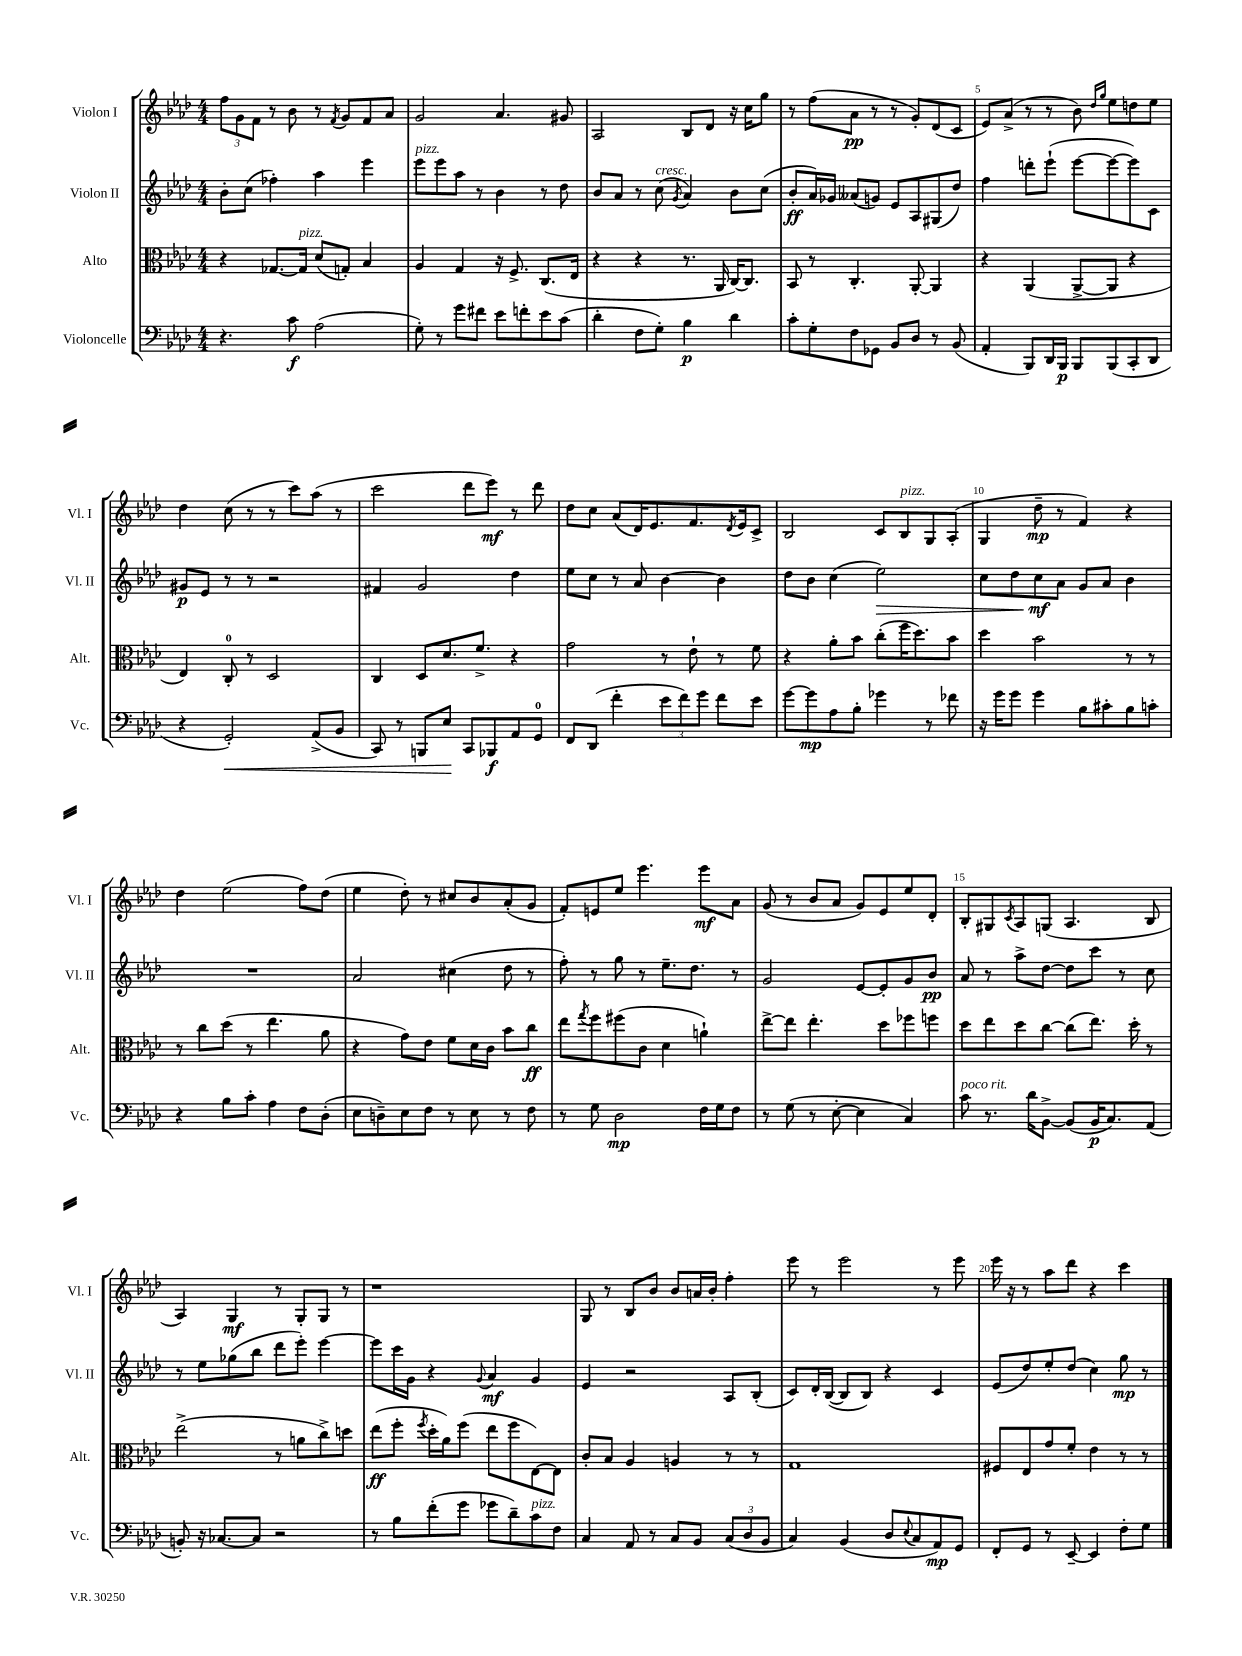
<<
\new StaffGroup <<
\new Staff = "s0" \with { instrumentName = "Violon I" shortInstrumentName = "Vl. I" } {
    \clef treble \key aes \major \numericTimeSignature \time 4/4
    \tuplet 3/2 { f''8 g'8 f'8 } r8 bes'8 r8 \acciaccatura { f'8 } g'8 f'8 aes'8 |
    g'2 aes'4. gis'8 |
    aes2 bes8 des'8 r16 c''16 g''8 |
    r8 f''8( aes'8\pp r8 r8 g'8-.) des'8( c'8 |
    ees'8) aes'8->( r8 r8 bes'8) \grace { des''16 g''16 } ees''8 d''8 ees''8 |
    des''4 c''8( r8 r8 c'''8) aes''8( r8 |
    c'''2 des'''8 ees'''8\mf) r8 des'''8 |
    des''8 c''8 aes'8( des'16) ees'8. f'8. \acciaccatura { des'8 } ees'16 c'8-> |
    bes2 c'8 bes8^\markup { \italic "pizz." } g8 aes8-.( |
    g4 des''8--\mp r8 f'4) r4 |
    des''4 ees''2( f''8) des''8( |
    ees''4 des''8-.) r8 cis''8 bes'8 aes'8-.( g'8 |
    f'8-.) e'8 ees''8 ees'''4. ees'''8\mf aes'8 |
    g'8( r8 bes'8 aes'8 g'8) ees'8 ees''8 des'8-. |
    bes8-. gis8 \acciaccatura { c'8 } aes8 g8( aes4. bes8 |
    aes4) g4\mf r8 g8-. g8 r8 |
    r1 |
    g8 r8 bes8 bes'8 bes'8 a'16 bes'16-. f''4-. |
    ees'''8 r8 ees'''2 r8 ees'''8 |
    ees'''16 r16 r8 aes''8 des'''8 r4 c'''4 \bar "|." |
}
\new Staff = "s1" \with { instrumentName = "Violon II" shortInstrumentName = "Vl. II" } {
    \clef treble \key aes \major \numericTimeSignature \time 4/4
    bes'8-. c''8( fes''4-.) aes''4 ees'''4 |
    ees'''8^\markup { \italic "pizz." } ees'''8 aes''8 r8 bes'4 r8 des''8 |
    bes'8 aes'8 r8 c''8^\markup { \italic "cresc." }( \acciaccatura { g'8 } aes'4) bes'8 c''8( |
    bes'8-.\ff aes'16) ges'16 aeses'8( g'8) ees'8 aes8 gis8( des''8) |
    f''4 d'''8-. ees'''8-!( ees'''8~ ees'''8~ ees'''8) c'8 |
    gis'8\p ees'8 r8 r8 r2 |
    fis'4 g'2 des''4 |
    ees''8 c''8 r8 aes'8 bes'4~ bes'4 |
    des''8 bes'8 c''4( ees''2\>) |
    c''8 des''8 c''8\mf\! aes'8 g'8 aes'8 bes'4 |
    R1 |
    aes'2 cis''4( des''8 r8 |
    f''8-.) r8 g''8 r8 ees''8.-- des''8. r8 |
    g'2 ees'8~ ees'8-. g'8 bes'8\pp |
    aes'8 r8 aes''8-> des''8~ des''8 c'''8 r8 c''8 |
    r8 ees''8 ges''8( bes''8 des'''8 ees'''8-.) ees'''4~ |
    ees'''8 c'''16 g'16 r4 \appoggiatura { g'8 } aes'4\mf g'4 |
    ees'4 r2 aes8 bes8-.( |
    c'8) des'16-. bes16~( bes8 bes8) r4 c'4 |
    ees'8( des''8) ees''8-. des''8( c''4) g''8\mp r8 \bar "|." |
}
\new Staff = "s2" \with { instrumentName = "Alto" shortInstrumentName = "Alt." } {
    \clef alto \key aes \major \numericTimeSignature \time 4/4
    r4 ges8.~ ges16^\markup { \italic "pizz." } des'8( g8-.) bes4 |
    aes4 g4 r16 f8.-> c8.( ees16 |
    r4 r4 r8. aes,16 c16~) c8. |
    bes,8 r8 c4.-. aes,8~-. aes,4 |
    r4 aes,4( aes,8~-> aes,8 r4 |
    ees4) c8-0-. r8 des2 |
    c4 des8 des'8. f'8.-> r4 |
    g'2 r8 ees'8-! r8 f'8 |
    r4 aes'8-. bes'8 c''8-.( f''16 des''8.) bes'8 |
    des''4 bes'2 r8 r8 |
    r8 c''8 des''8( r8 ees''4. aes'8 |
    r4 g'8) ees'8 f'8 des'16 c'16 bes'8 c''8\ff |
    ees''8 \acciaccatura { g''8 } f''8 fis''8( c'8 des'4 a'4-!) |
    ees''8~-> ees''8 ees''4.-. des''8 fes''8 f''8 |
    des''8 ees''8 des''8 c''8~ c''8( ees''8.) des''16-. r8 |
    ees''2->( r8 a'8 c''8->) d''8 |
    ees''8\ff( f''8-. \acciaccatura { f''8 } des''16-. aes'16) f''8( ees''8 f''8 ees8~) ees8 |
    c'8-. bes8 aes4 a4 r8 r8 |
    g1 |
    fis8 ees8 g'8 f'8-. ees'4 r8 r8 \bar "|." |
}
\new Staff = "s3" \with { instrumentName = "Violoncelle" shortInstrumentName = "Vc." } {
    \clef bass \key aes \major \numericTimeSignature \time 4/4
    r4. c'8\f aes2( |
    g8-.) r8 g'8 fis'8 ees'8 f'8-. ees'8 c'8( |
    des'4-. f8 g8-.) bes4\p des'4 |
    c'8-. g8-. f8 ges,8 bes,8 des8 r8 bes,8( |
    aes,4-. bes,,8) des,16 bes,,16\p bes,,8 bes,,8( c,8-. des,8 |
    r4 g,2-.\<) aes,8->( bes,8 |
    c,8) r8 b,,8 ees8\! c,8 bes,,8\f aes,8 g,8-0 |
    f,8 des,8( f'4-. \tuplet 3/2 { ees'8 f'8) g'8 } f'8 ees'8 |
    g'8~ g'8\mp aes8 bes8-. ges'4 r8 fes'8 |
    r16 g'16 g'8 g'4 bes8 cis'8-. bes8 c'8-. |
    r4 bes8 c'8-. aes4 f8 des8-.( |
    ees8 d8--) ees8 f8 r8 ees8 r8 f8 |
    r8 g8 des2\mp f16 g16 f8 |
    r8 g8( r8 ees8~-. ees4 c4) |
    c'8^\markup { \italic "poco rit." } r8. des'16 bes,8~-> bes,8( bes,16\p c8.) aes,8( |
    b,8-.) r16 ces8.~ ces8 r2 |
    r8 bes8 f'8-.( g'8 ges'8 des'8--) c'8^\markup { \italic "pizz." } f8 |
    c4 aes,8 r8 c8 bes,8 \tuplet 3/2 { c8( des8 bes,8 } |
    c4) bes,4( des8 \appoggiatura { ees8 } c8 aes,8\mp) g,8 |
    f,8-. g,8 r8 ees,8~-- ees,4 f8-. g8 \bar "|." |
}
>>
>>
\layout { \context { \Score \override BarNumber.break-visibility = ##(#f #t #t) barNumberVisibility = #(every-nth-bar-number-visible 5) } }
